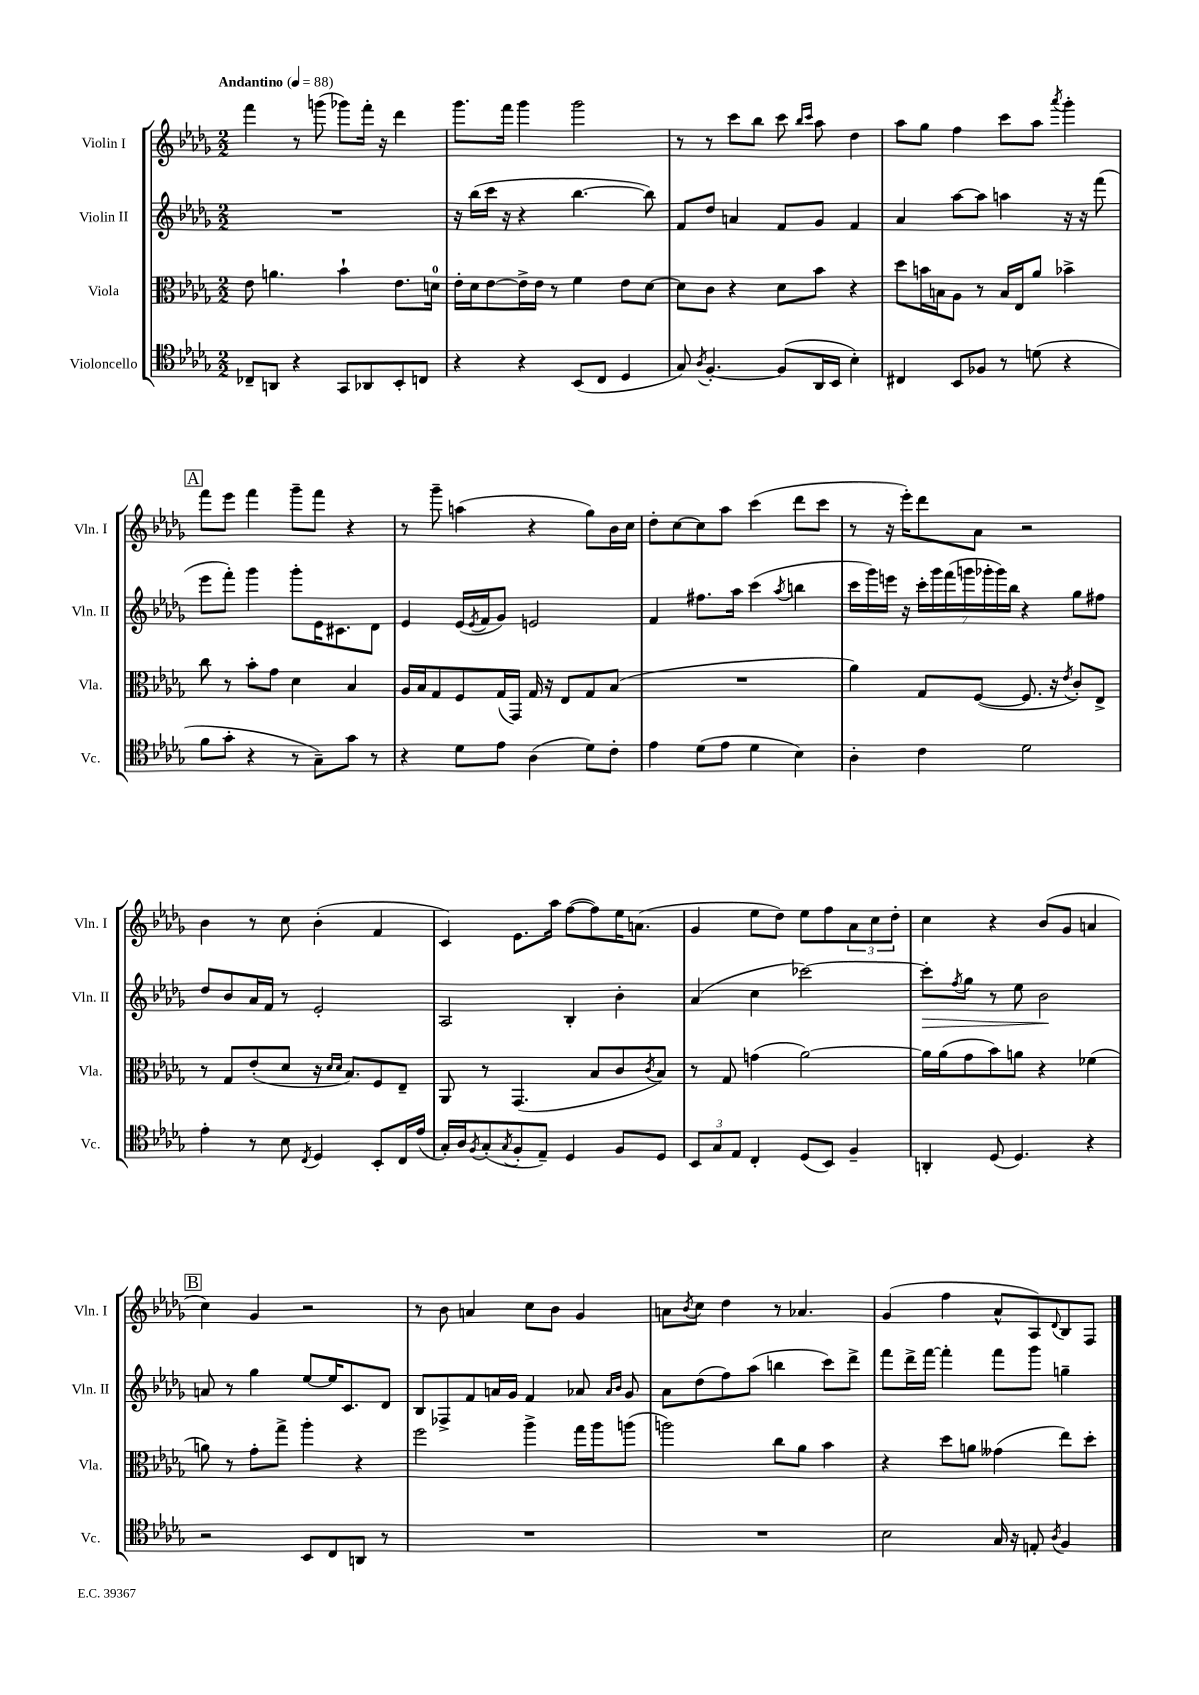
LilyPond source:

<<
\new StaffGroup <<
\new Staff = "s0" \with { instrumentName = "Violin I" shortInstrumentName = "Vln. I" } {
    \clef treble \key des \major \numericTimeSignature \time 2/2 \tempo "Andantino" 4 = 88
    f'''4 r8 g'''8( ges'''8) f'''16-. r16 des'''4 |
    ges'''8. f'''16 ges'''4 ges'''2 |
    r8 r8 c'''8 bes''8 c'''8 \grace { bes''16 c'''16 } aes''8 des''4 |
    aes''8 ges''8 f''4 c'''8 aes''8 \acciaccatura { aes'''8 } ges'''4-. |
    \mark \markup { \box "A" } f'''8 ees'''8 f'''4 ges'''8-- f'''8 r4 |
    r8 ges'''8-- a''4( r4 ges''8) bes'16 c''16 |
    des''8-. c''8~ c''8 aes''8 c'''4( des'''8 c'''8 |
    r8 r16 ees'''16-.) des'''8 aes'8 r2 |
    bes'4 r8 c''8 bes'4-.( f'4 |
    c'4) ees'8. aes''16 f''8~( f''8) ees''16 a'8.( |
    ges'4 ees''8 des''8) ees''8 f''8 \tuplet 3/2 { aes'8 c''8 des''8-. } |
    c''4 r4 bes'8( ges'8 a'4 |
    \mark \markup { \box "B" } c''4) ges'4 r2 |
    r8 bes'8 a'4 c''8 bes'8 ges'4 |
    a'8 \acciaccatura { bes'8 } c''8 des''4 r8 aes'4. |
    ges'4( f''4 aes'8-^ aes8) \appoggiatura { des'8 } bes8 f8 \bar "|." |
}
\new Staff = "s1" \with { instrumentName = "Violin II" shortInstrumentName = "Vln. II" } {
    \clef treble \key des \major \numericTimeSignature \time 2/2
    R1 |
    r16 bes''16( c'''16 r16 r4 bes''4.~ bes''8) |
    f'8 des''8 a'4 f'8 ges'8 f'4 |
    aes'4 aes''8~ aes''8 a''4 r16 r16 f'''8( |
    \mark \markup { \box "A" } ees'''8 f'''8-.) ges'''4 ges'''8-. ees'16 cis'8. des'8 |
    ees'4 ees'16( \acciaccatura { ees'8 } f'16 ges'8) e'2 |
    f'4 fis''8. aes''16 c'''4( \acciaccatura { aes''8 } b''4 |
    c'''16 ges'''16) e'''16 r16 \tuplet 7/4 { c'''16-. ges'''16 f'''16( g'''16 ges'''16-. ges'''16) bes''16 } r4 ges''8 fis''8 |
    des''8 bes'8 aes'16 f'16 r8 ees'2-. |
    aes2 bes4-. bes'4-. |
    aes'4( c''4 ces'''2~) |
    ces'''8-.\> \acciaccatura { f''8 } ges''8 r8 ees''8 bes'2\! |
    \mark \markup { \box "B" } a'8 r8 ges''4 ees''8~ ees''16 c'8. des'8 |
    bes8 fes8-> f'8 a'16 ges'16 f'4 aes'8 \grace { aes'16 bes'16 } ges'8 |
    aes'8 des''8( f''8) aes''8( b''4 c'''8) des'''8-> |
    f'''8 des'''16-> f'''16~ f'''4-. f'''8 ges'''8 g''4-- \bar "|." |
}
\new Staff = "s2" \with { instrumentName = "Viola" shortInstrumentName = "Vla." } {
    \clef alto \key des \major \numericTimeSignature \time 2/2
    ees'8 a'4. bes'4-! ees'8. d'16-0 |
    ees'16-. des'16 ees'8~ ees'16-> ees'16 r8 f'4 ees'8 des'8~ |
    des'8 c'8 r4 des'8 bes'8 r4 |
    des''8 b'16 b16 aes8 r8 b16 ees16 aes'8 bes'4-> |
    \mark \markup { \box "A" } c''8 r8 bes'8-. ges'8 des'4 bes4 |
    aes16 bes16 ges8 f8 ges16( ges,16) ges16 r16 ees8 ges8 bes8( |
    R1 |
    aes'4) ges8 f8~( f8. r16 \acciaccatura { ees'8 } c'8-.) ees8-> |
    r8 ges8 ees'8-.( des'8 r16 \grace { des'16 des'16 } bes8.) f8 ees8-- |
    aes,8 r8 ges,4.( bes8 c'8 \acciaccatura { c'8 } bes8) |
    r8 ges8 g'4( aes'2~) |
    aes'16 aes'16( ges'8 bes'8) a'8 r4 fes'4( |
    \mark \markup { \box "B" } a'8) r8 ges'8-. ges''8-> aes''4-. r4 |
    f''2 aes''4-> ges''16 aes''16 a''8( |
    a''2) c''8 aes'8 bes'4 |
    r4 des''8 a'8 geses'4( ees''8) des''8-. \bar "|." |
}
\new Staff = "s3" \with { instrumentName = "Violoncello" shortInstrumentName = "Vc." } {
    \clef tenor \key des \major \numericTimeSignature \time 2/2
    ces8-- a,8 r4 ges,8 aes,8 bes,8-. c8 |
    r4 r4 bes,8( c8 des4 |
    ges8) \acciaccatura { aes8 } f4.~-. f8( aes,16 bes,16 bes4-.) |
    cis4 bes,8 fes8 r8 d'8( r4 |
    \mark \markup { \box "A" } f'8 ges'8-. r4 r8 ges8--) ges'8 r8 |
    r4 des'8 ees'8 aes4( des'8) c'8-. |
    ees'4 des'8( ees'8 des'4 bes4) |
    aes4-. c'4 des'2 |
    ees'4-. r8 bes8 \acciaccatura { c8 } des4 bes,8-. c16 ees'16( |
    ges16-.) aes16 \acciaccatura { f8 } ges8-.( \acciaccatura { ges8 } f8-. ees8--) des4 f8 des8 |
    \tuplet 3/2 { bes,8 ges8 ees8 } c4-. des8( bes,8) f4-- |
    a,4-. des8( des4.) r4 |
    \mark \markup { \box "B" } r2 bes,8 c8 a,8 r8 |
    R1 |
    R1 |
    bes2 ges16 r16 e8-. \acciaccatura { aes8 } f4 \bar "|." |
}
>>
>>
\layout { \context { \Score \remove "Bar_number_engraver" } }
